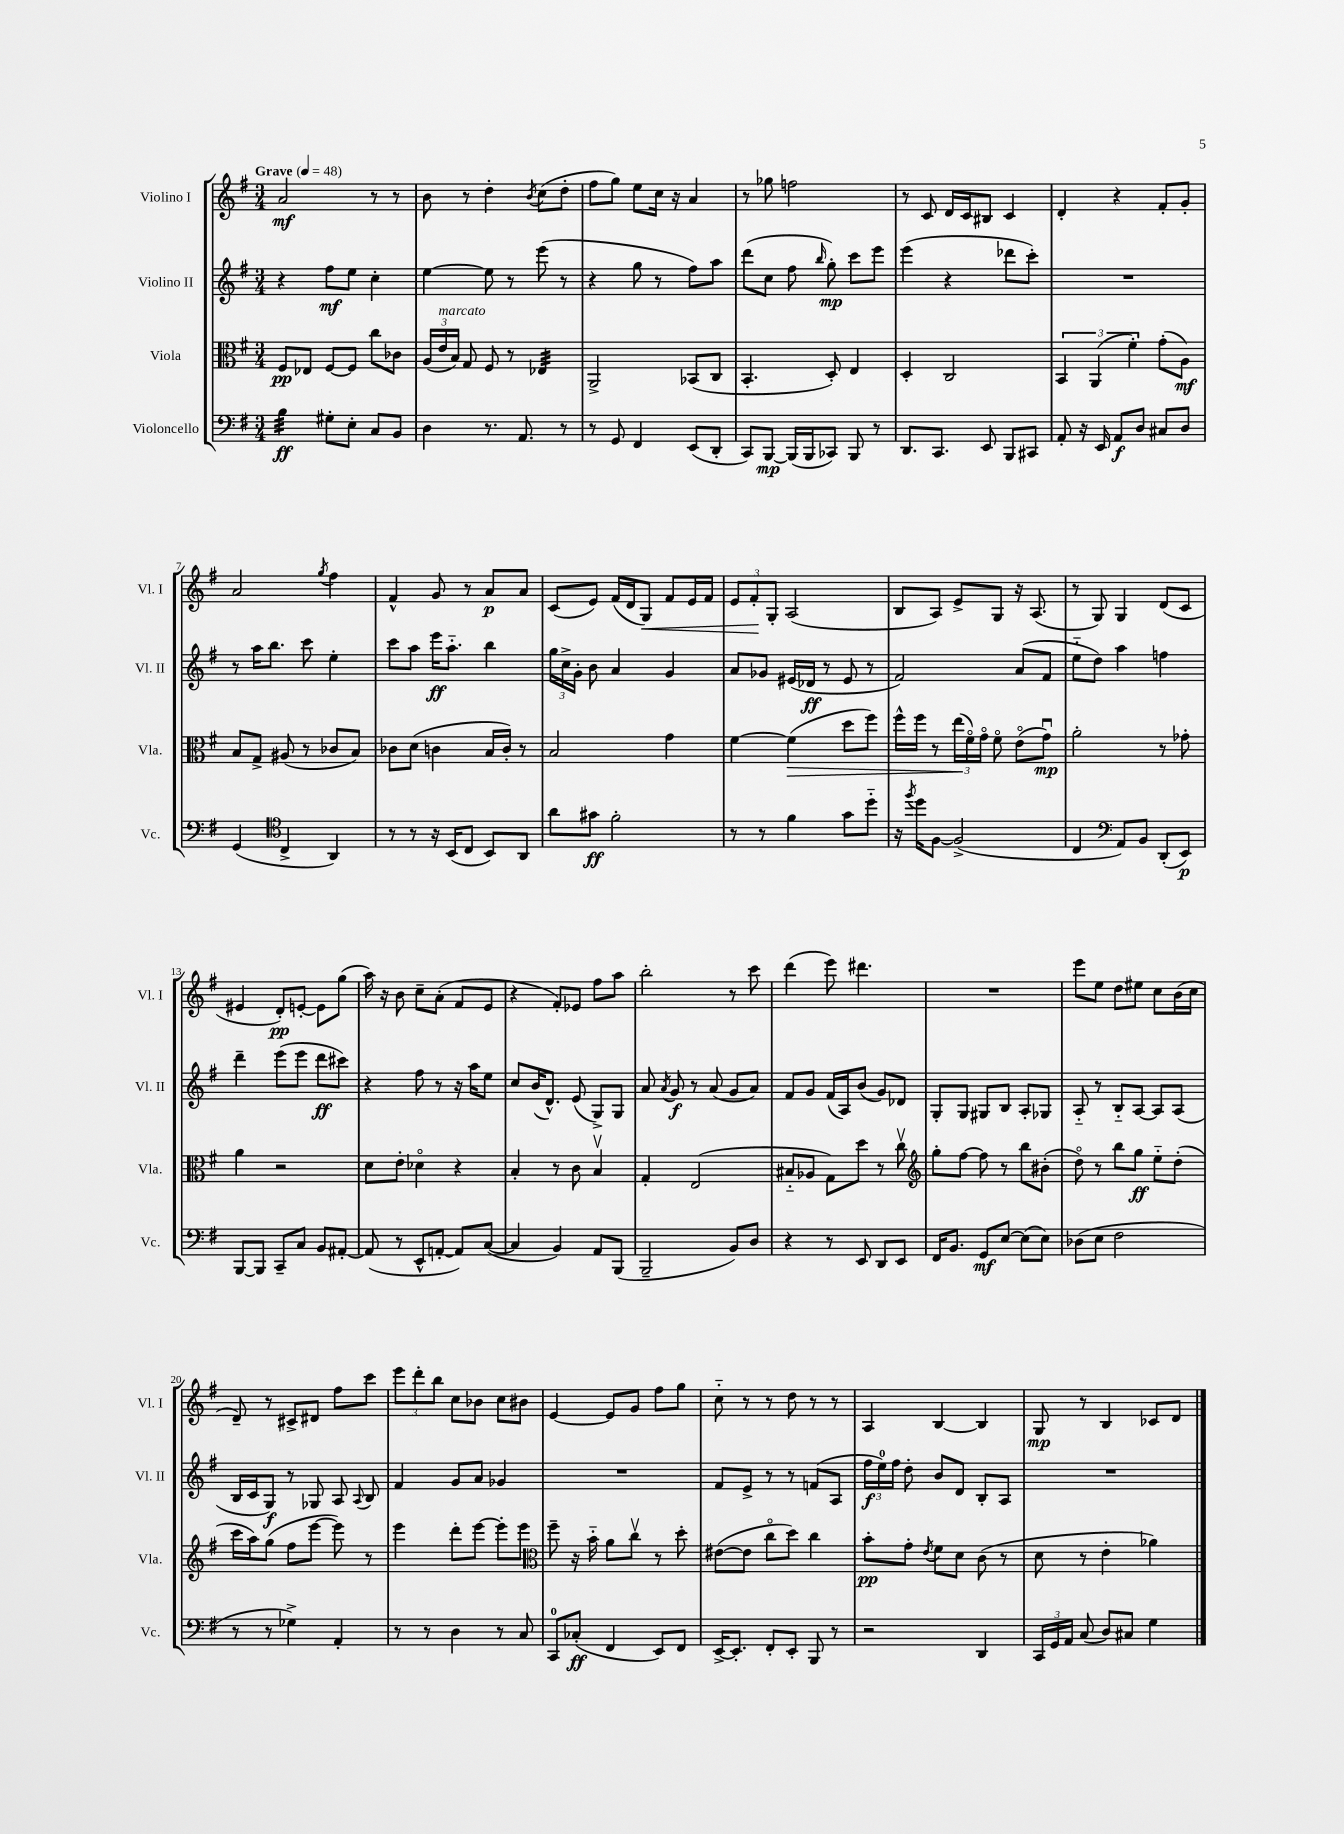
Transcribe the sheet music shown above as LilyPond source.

<<
\new StaffGroup <<
\new Staff = "s0" \with { instrumentName = "Violino I" shortInstrumentName = "Vl. I" } {
    \clef treble \key g \major \numericTimeSignature \time 3/4 \tempo "Grave" 4 = 48
    \autoBeamOff a'2\mf r8 r8 |
    b'8 r8 d''4-. \acciaccatura { b'8 } c''8[( d''8]-. |
    fis''8[ g''8]) e''8[ c''16] r16 a'4 |
    r8 ges''8 f''2 |
    r8 c'8 d'16[ c'16 bis8] c'4 |
    d'4-. r4 fis'8[-. g'8]-. |
    a'2 \acciaccatura { g''8 } fis''4 |
    fis'4-^ g'8 r8 a'8[\p a'8] |
    c'8[( e'8]) fis'16[( d'16 g8]\<) fis'8[ e'16 fis'16] |
    \tuplet 3/2 { e'8[ fis'8-.\! g8]-. } a2( |
    b8[ a8]) e'8[-> g8] r16 a8.( |
    r8 g8) g4 d'8[( c'8] |
    eis'4 d'8[-.\pp) e'8]~-. e'8[ g''8]( |
    a''16) r16 b'8 c''8[-- a'8]-.( fis'8[ e'8] |
    r4 fis'8[-.) ees'8] fis''8[ a''8] |
    b''2-. r8 c'''8 |
    d'''4( e'''8) dis'''4. |
    R2. |
    e'''8[ e''8] d''8[ eis''8] c''8[ b'16( c''16] |
    d'8--) r8 cis'8[-> dis'8] fis''8[ c'''8] |
    \tuplet 3/2 { e'''8[ d'''8-. b''8] } c''8[ bes'8] c''8[ bis'8] |
    e'4~ e'8[ g'8] fis''8[ g''8] |
    c''8-_ r8 r8 d''8 r8 r8 |
    a4 b4~ b4 |
    g8\mp r8 b4 ces'8[ d'8] \bar "|." |
}
\new Staff = "s1" \with { instrumentName = "Violino II" shortInstrumentName = "Vl. II" } {
    \clef treble \key g \major \numericTimeSignature \time 3/4
    \autoBeamOff r4 fis''8[\mf e''8] c''4-. |
    e''4~ e''8 r8 e'''8( r8 |
    r4 g''8 r8 fis''8[) a''8] |
    d'''8[( c''8] fis''8 \grace { b''16 } g''8-.\mp) c'''8[ e'''8] |
    e'''4( r4 des'''8[ c'''8]-.) |
    R2. |
    r8 a''16[ b''8.] c'''8 e''4-. |
    c'''8[ a''8] e'''16[\ff a''8.]-_ b''4 |
    \tuplet 3/2 { g''16[ c''16-> g'16]-. } b'8 a'4 g'4 |
    a'8[ ges'8] eis'16[( des'16]\ff r8 eis'8 r8 |
    fis'2) a'8[( fis'8] |
    e''8[-_ d''8]) a''4 f''4 |
    d'''4-- e'''8[( e'''8] d'''8[\ff cis'''8]) |
    r4 fis''8 r8 r16 a''16[ e''8] |
    c''8[ b'16( d'8.]-^) e'8( g8[->) g8] |
    a'8 \acciaccatura { a'8 } g'8\f r8 a'8( g'8[ a'8]) |
    fis'8[ g'8] fis'16[( a16) b'8]( g'8[) des'8] |
    g8[-. g8] gis8[ b8] a8[-. ges8] |
    a8-_ r8 b8[-_ a8]~ a8[ a8]( |
    b16[ c'16 g8]\f) r8 ges8 a8 \appoggiatura { a8 } b8 |
    fis'4 g'8[ a'8] ges'4 |
    R2. |
    fis'8[ e'8]-> r8 r8 f'8[( a8] |
    \tuplet 3/2 { fis''16[\f e''16-0) fis''16] } d''8-. b'8[ d'8] b8[-. a8] |
    R2. \bar "|." |
}
\new Staff = "s2" \with { instrumentName = "Viola" shortInstrumentName = "Vla." } {
    \clef alto \key g \major \numericTimeSignature \time 3/4
    \autoBeamOff fis8[\pp ees8] fis8[~ fis8] c''8[ ces'8] |
    \tuplet 3/2 { a16[( e'16^\markup { \italic "marcato" } b16]) } g8 fis8 r8 ees4:32 |
    a,2-> bes,8[( c8] |
    b,4.-. d8-.) e4 |
    d4-. c2 |
    \tuplet 3/2 { b,4 a,4( fis'4-.) } g'8[-.( a8]\mf) |
    b8[ g8]-> ais8( r8 ces'8[ b8]) |
    ces'8[ d'8]( c'4 b16[ c'16]-.) r8 |
    b2 g'4 |
    fis'4~ fis'4\>( d''8[ fis''8]) |
    fis''16[-^ fis''16] r8 \tuplet 3/2 { e''16[\!( fis'16\flageolet) g'16]\flageolet } fis'8\flageolet e'8[\flageolet( g'8]\downbow\mp) |
    a'2-. r8 ges'8-. |
    a'4 r2 |
    d'8[ e'8]-. des'4\flageolet r4 |
    b4-. r8 c'8 b4\upbow |
    g4-. e2( |
    bis8[-_ aes8] g8[) d''8] r8 c''8\upbow |
    \clef treble g''8[-. fis''8]~ fis''8 r8 b''8[ bis'8]-.( |
    d''8\flageolet) r8 b''8[ g''8]\ff e''8[-_ d''8]-.( |
    c'''16[ a''16) g''8]( fis''8[ e'''8]~ e'''8) r8 |
    e'''4 d'''8[-. e'''8]~ e'''8[-. e'''8] |
    \clef alto fis''8-- r16 b'16-_ a'8[ c''8]\upbow r8 d''8-. |
    eis'8[~( eis'8] c''8[\flageolet d''8]) c''4 |
    b'8[-.\pp g'8]-. \acciaccatura { e'8 } fis'8[ d'8] c'8( r8 |
    d'8 r8 e'4-. aes'4) \bar "|." |
}
\new Staff = "s3" \with { instrumentName = "Violoncello" shortInstrumentName = "Vc." } {
    \clef bass \key g \major \numericTimeSignature \time 3/4
    \autoBeamOff b4:32\ff gis8[-. e8]-. c8[ b,8] |
    d4 r8. a,8. r8 |
    r8 g,8 fis,4 e,8[( d,8]-. |
    c,8[) b,,8]~\mp b,,16[( b,,16 ces,8]) b,,8 r8 |
    d,8.[ c,8.] e,8 b,,8[ cis,8] |
    a,8-. r16 e,16 a,8[\f d8] cis8[ d8] |
    g,4( \clef tenor c4-> a,4) |
    r8 r8 r16 b,16[( c8] b,8[) a,8] |
    a'8[ gis'8]\ff fis'2-. |
    r8 r8 fis'4 g'8[ d''8]-_ |
    r16 \acciaccatura { fis''8 } d''16[ fis8]~ fis2->( |
    c4 \clef bass a,8[) b,8] d,8[-.( e,8]\p) |
    b,,8[~ b,,8] c,8[-- c8] b,8[ ais,8]~-. |
    ais,8( r8 e,8[-^ a,8]~-. a,8[) c8]~( |
    c4 b,4) a,8[ b,,8]( |
    b,,2-- b,8[) d8] |
    r4 r8 e,8 d,8[ e,8] |
    fis,16[ b,8.] g,8[\mf e8]~ e8[( e8]) |
    des8[( e8] fis2 |
    r8 r8 ges4->) a,4-. |
    r8 r8 d4 r8 c8 |
    c,8[-0 ces8]-.\ff( fis,4 e,8[) fis,8] |
    e,16[~-> e,8.]-. fis,8[-. e,8]-. b,,8 r8 |
    r2 d,4 |
    \tuplet 3/2 { c,16[ g,16 a,16] } c8( d8[) cis8] g4 \bar "|." |
}
>>
>>
